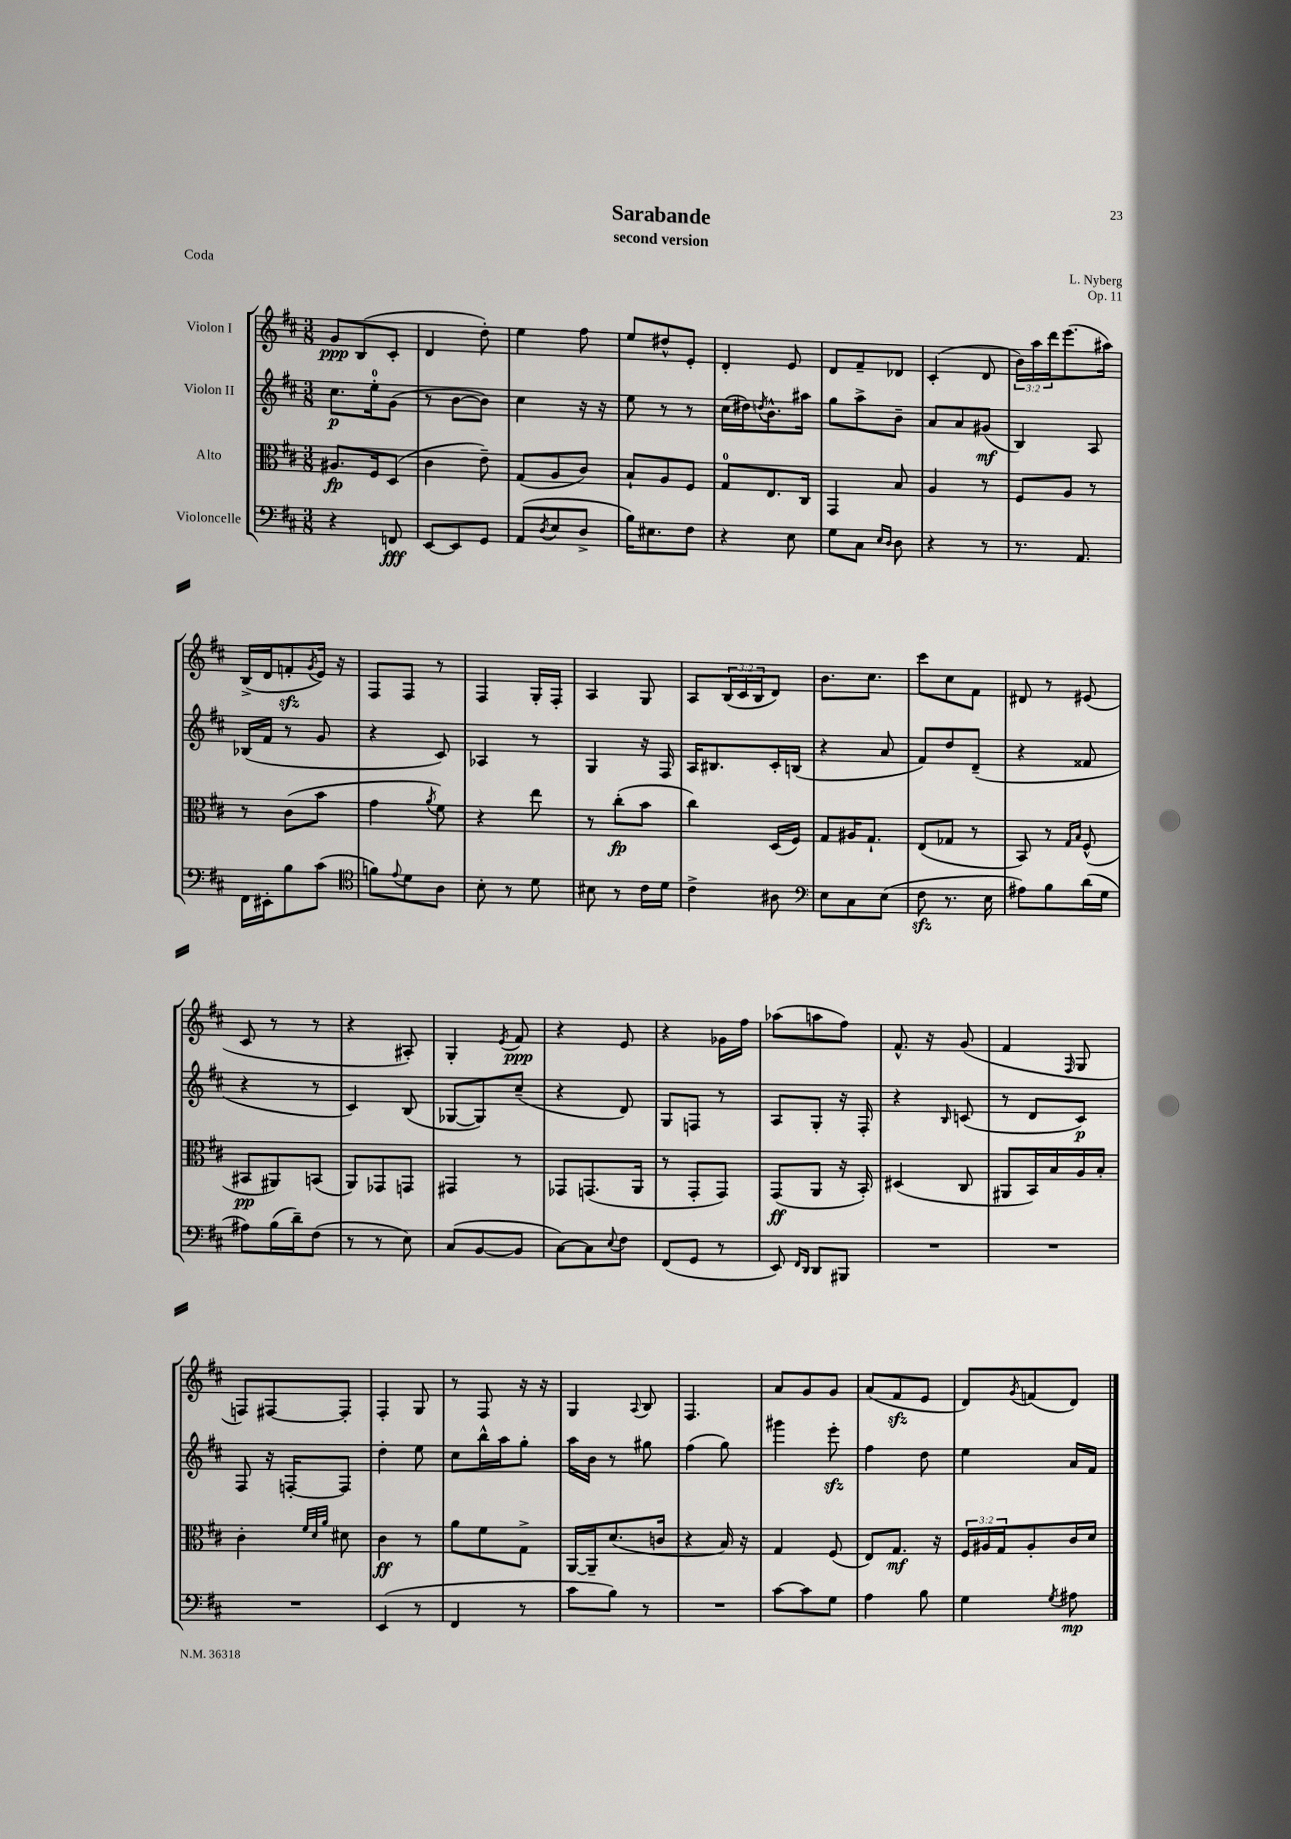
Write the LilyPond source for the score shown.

\header { title = "Sarabande" composer = "L. Nyberg" subtitle = "second version" opus = "Op. 11" piece = "Coda" }
<<
\new StaffGroup <<
\new Staff = "s0" \with { instrumentName = "Violon I" } {
    \clef treble \key d \major \numericTimeSignature \time 3/8 \override Staff.TupletNumber.text = #tuplet-number::calc-fraction-text
    g'8\ppp b8( cis'8-. |
    d'4 d''8-.) |
    e''4 fis''8 |
    e''8 dis''8-^ e'8-. |
    d'4-. e'8 |
    d'8 fis'8-- des'8 |
    cis'4-.( d'8 |
    \tuplet 3/2 { b'16) a''16 d'''16 } e'''8.( ais''16) |
    b16->( d'16 f'8-.\sfz \acciaccatura { g'8 } e'16) r16 |
    fis8 fis8 r8 |
    fis4 g16-. fis16-. |
    a4 g8 |
    a8 \tuplet 3/2 { b16( cis'16 b16 } d'8) |
    b'8. cis''8. |
    cis'''8 cis''8 fis'8 |
    dis'8 r8 eis'8( |
    cis'8 r8 r8 |
    r4 ais8-.) |
    g4-. \acciaccatura { e'8 } fis'8\ppp |
    r4 e'8 |
    r4 ges'16 fis''16 |
    aes''8( a''8 fis''8) |
    fis'8.-^ r16 g'8( |
    fis'4 \grace { fis16 } g8 |
    f8) fis8~ fis8-. |
    fis4-. g8 |
    r8 fis8 r16 r16 |
    g4 \appoggiatura { a8 } b8 |
    fis4. |
    a'8 g'8 g'8 |
    a'8( fis'8\sfz e'8 |
    d'8) \acciaccatura { g'8 } f'8( d'8) \bar "|." |
}
\new Staff = "s1" \with { instrumentName = "Violon II" } {
    \clef treble \key d \major \numericTimeSignature \time 3/8
    cis''8.\p e''16-0-. g'8( |
    r8 b'8~ b'8) |
    cis''4 r16 r16 |
    e''8 r8 r8 |
    cis''16( dis''16) \acciaccatura { d''8 } b'8.-^ ais''16 |
    g''8 a''8-> b'8-- |
    a'8 a'8 gis'8\mf( |
    b4) a8 |
    bes16( fis'16 r8 g'8 |
    r4 cis'8) |
    aes4 r8 |
    g4 r16 fis16 |
    a16 bis8. cis'16-. b16( |
    r4 a'8 |
    fis'8) d''8 d'8--( |
    r4 fisis'8 |
    r4 r8 |
    cis'4) b8( |
    ges8~ ges8) cis''8--( |
    r4 d'8) |
    g8 f8 r8 |
    a8 g8-. r16 fis16-. |
    r4 \grace { b16 } c'8( |
    r8 d'8 cis'8\p) |
    fis8 r16 f16~-. f8 |
    d''4-. e''8 |
    cis''8 b''16-^ a''16 g''8-. |
    a''16 b'16 r8 gis''8 |
    fis''4( g''8) |
    gis'''4 e'''8-.\sfz |
    fis''4 d''8 |
    e''4 a'16 fis'16 \bar "|." |
}
\new Staff = "s2" \with { instrumentName = "Alto" } {
    \clef alto \key d \major \numericTimeSignature \time 3/8 \override Staff.TupletNumber.text = #tuplet-number::calc-fraction-text
    ais8.\fp fis16 d8( |
    cis'4 e'8--) |
    g8( a8 cis'8) |
    b8-! a8 fis8 |
    g8-0 e8. cis16 |
    g,4 b8 |
    a4 r8 |
    fis8 a8 r8 |
    r8 cis'8( b'8 |
    g'4 \acciaccatura { a'8 } fis'8) |
    r4 e''8 |
    r8 cis''8-.\fp( b'8 |
    cis''4) d16( fis16) |
    g8 ais16 g8.-! |
    e8( ges8 r8 |
    b,8) r8 \grace { g16 b16 } fis8-^( |
    bis,8\pp ais,8) b,8( |
    a,8) ges,8 g,8 |
    gis,4 r8 |
    ges,8 g,8.( a,16 |
    r8 g,8-. g,8) |
    g,8\ff( a,8 r16 b,16-.) |
    dis4( cis8 |
    ais,8 b,16) b16 a16 b16-. |
    cis'4-. \grace { fis'32 d'32 a'32 } dis'8 |
    cis'4\ff r8 |
    a'8 fis'8 g8-> |
    a,16~ a,16-- d'8.( c'16 |
    r4 b16) r16 |
    g4 fis8( |
    e8) g8.\mf r16 |
    \tuplet 3/2 { fis16 ais16 g16 } ais8-. cis'16 d'16 \bar "|." |
}
\new Staff = "s3" \with { instrumentName = "Violoncelle" } {
    \clef bass \key d \major \numericTimeSignature \time 3/8
    r4 f,8\fff |
    e,8~ e,8 g,8 |
    a,8( \acciaccatura { d8 } e8 d8-> |
    b16) eis8. fis8 |
    r4 e8 |
    g8 cis8 \grace { e16 d16 } d8 |
    r4 r8 |
    r8. a,8. |
    fis,16 eis,16-. b8 cis'8( |
    \clef tenor f'8) \appoggiatura { e'8 } d'8 a8 |
    b8-. r8 d'8 |
    bis8 r8 cis'16 d'16 |
    cis'4-> ais8 |
    \clef bass e8 cis8 e8( |
    fis8\sfz r8. e16 |
    ais8) b8 d'16( g16 |
    ais8) b16( d'16--) fis8( |
    r8 r8 e8) |
    cis8( b,8~ b,8 |
    cis8~) cis8 \appoggiatura { e8 } fis8 |
    fis,8( g,8 r8 |
    e,8) \grace { fis,16 d,16 } d,8 bis,,8 |
    R4. |
    R4. |
    R4. |
    e,4( r8 |
    fis,4 r8 |
    cis'8 b8) r8 |
    R4. |
    cis'8~ cis'8 g8 |
    a4 b8 |
    g4 \acciaccatura { g8 } ais8\mp \bar "|." |
}
>>
>>
\layout { \context { \Score \remove "Bar_number_engraver" } }
